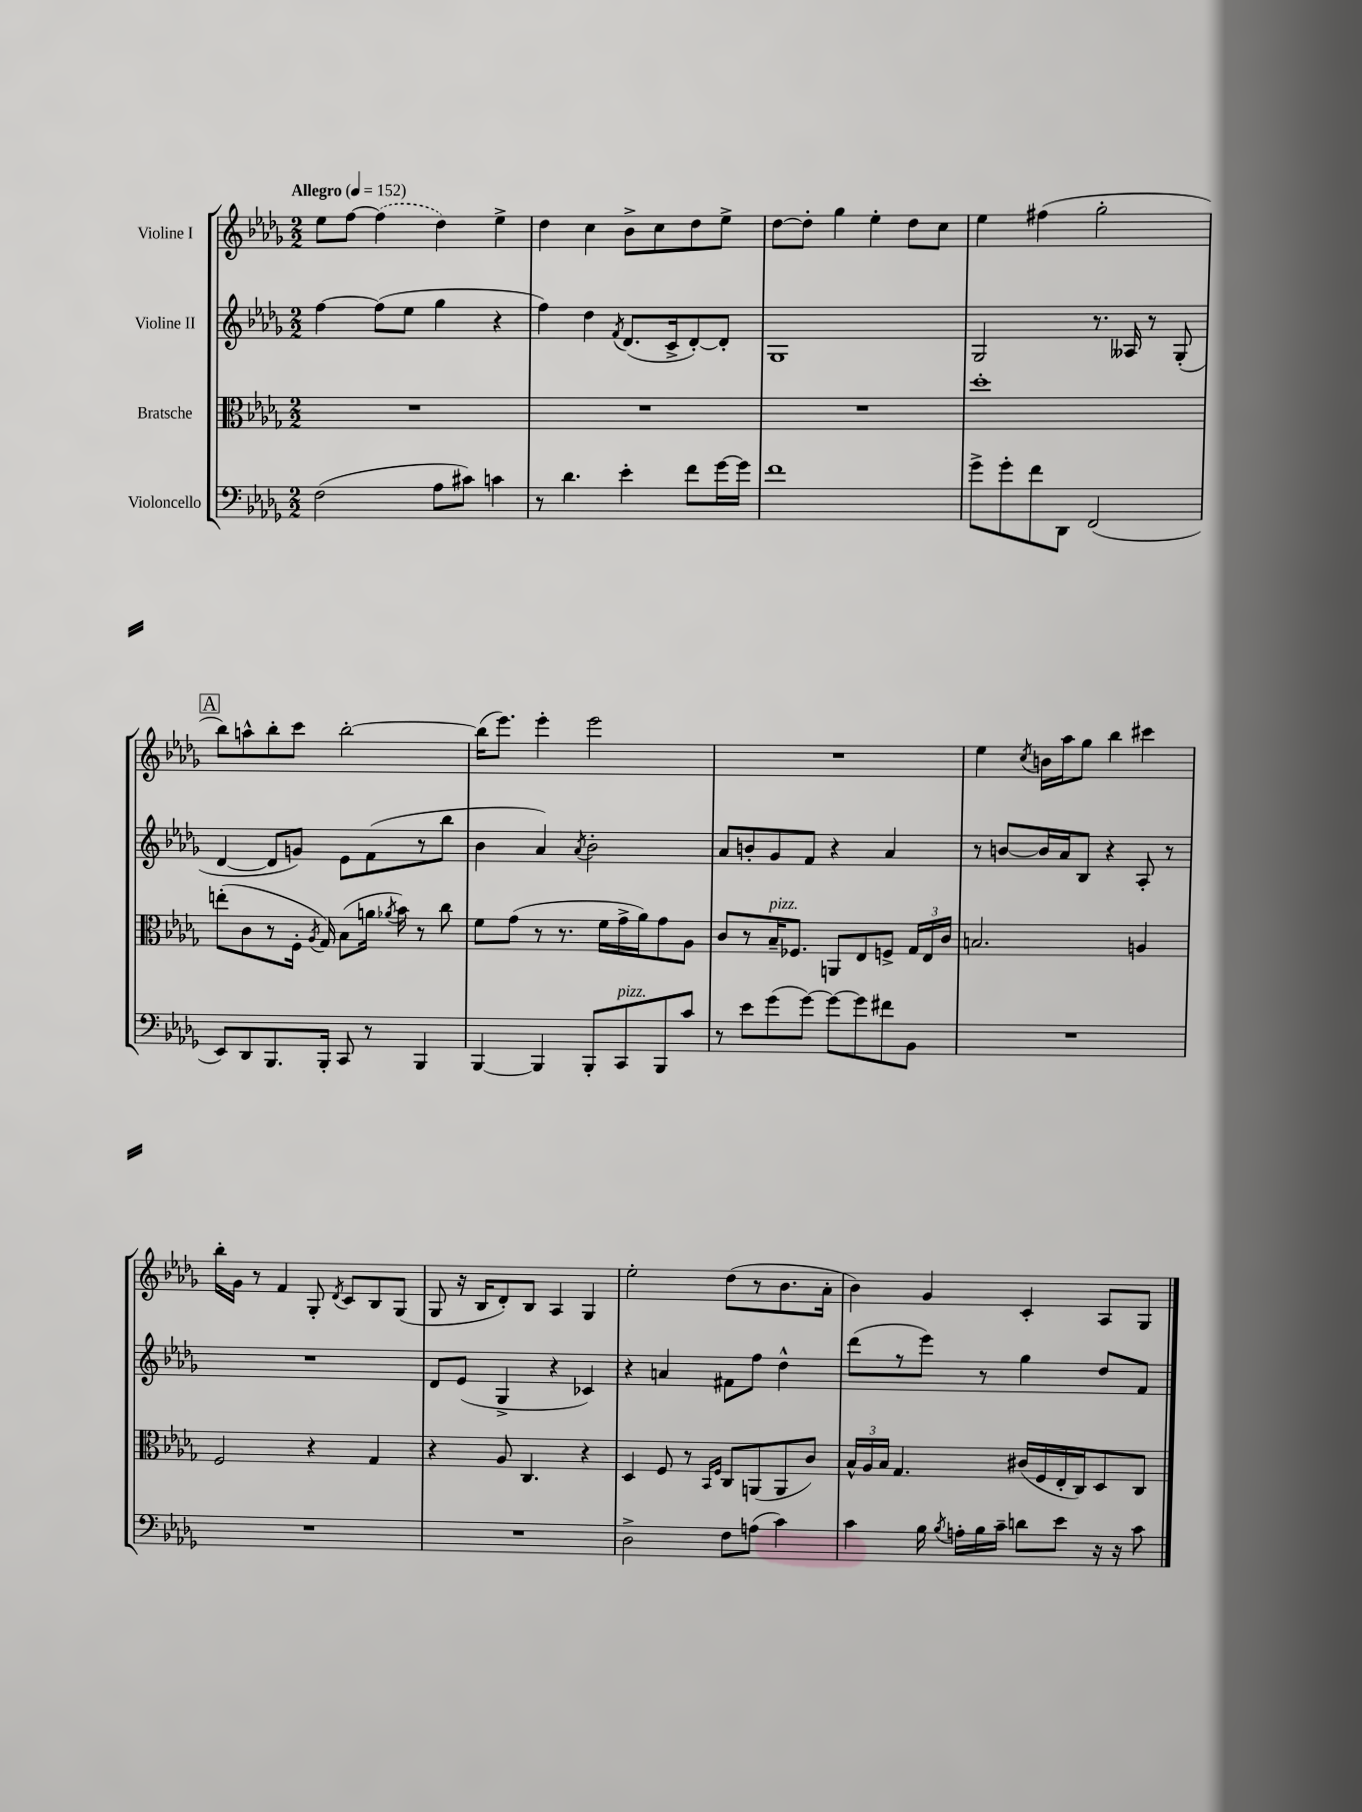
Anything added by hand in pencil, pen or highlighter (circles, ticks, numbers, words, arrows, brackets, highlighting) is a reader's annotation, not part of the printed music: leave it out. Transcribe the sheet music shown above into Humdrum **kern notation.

**kern	**kern	**kern	**kern
*staff4	*staff3	*staff2	*staff1
*clefF4	*clefC3	*clefG2	*clefG2
*k[b-e-a-d-g-]	*k[b-e-a-d-g-]	*k[b-e-a-d-g-]	*k[b-e-a-d-g-]
*M2/2	*M2/2	*M2/2	*M2/2
*MM152	*MM152	*MM152	*MM152
(2F	1r	[4ff	8ee-
.	.	.	[8ff
.	.	(8ff]	(4ff]
.	.	8ee-	.
8A-	.	4gg-	4dd-)
8c#)	.	.	.
4c	.	4r	4ee-^
=	=	=	=
8r	1r	4ff)	4dd-
4.d-	.	.	.
.	.	4dd-	4cc
.	.	8qf	.
4e-'	.	(8.d-	8b-^
.	.	.	8cc
.	.	16c^	.
8f	.	[8d-')	8dd-
[16g-	.	8d-']	8ee-^
16g-]	.	.	.
=	=	=	=
1f	1r	1G-	[8dd-
.	.	.	8dd-']
.	.	.	4gg-
.	.	.	4ee-'
.	.	.	8dd-
.	.	.	8cc
=	=	=	=
8g-^	1dd-'	2G-	4ee-
8g-'	.	.	.
8f	.	.	(4ff#
8DD-	.	.	.
(2FF	.	8.r	2gg-'
.	.	16A--	.
.	.	8r	.
.	.	(8G-'	.
=	=	=	=
8EE-)	(8ee'	[4d-	8bb-)
8DD-	8c	.	8aa^^
8.BBB-	8r	8d-]	8bb-'
.	16F'	8g)	8ccc
.	8qA-	.	.
16BBB-'	16G-)	.	.
8CC	(8B-	8e-	[2bb-'
8r	16a	(8f	.
.	8qa-	.	.
.	16b-)	.	.
4BBB-	8r	8r	.
.	8cc	8bb-	.
=	=	=	=
[4BBB-	8f	4b-	(16bb-]
.	.	.	8.eee-)
.	(8g-	.	.
4BBB-]	8r	4a-)	4eee-'
.	8.r	.	.
.	.	8qa-	.
8BBB-'	.	2b-'	2eee-
.	16f	.	.
8CC	16g-^	.	.
.	16a-)	.	.
8BBB-	8g-	.	.
8c	8A-	.	.
=	=	=	=
8r	8c	8a-	1r
8e-	8r	8b'	.
(8g-	16B-~	8g-	.
.	8.F-	.	.
[8g-)	.	8f	.
8g-_	8AA	4r	.
8g-]	8E-	.	.
8f#	8F^	4a-	.
8BB-	24G-	.	.
.	24E-	.	.
.	24c	.	.
=	=	=	=
1r	2.B	8r	4ee-
.	.	[8b	.
.	.	.	8qcc
.	.	16b]	16b
.	.	16a-	16aa-
.	.	8B-	8gg-
.	.	4r	4bb-
.	4A	8A-'	4ccc#
.	.	8r	.
=	=	=	=
1r	2F	1r	16bb-'
.	.	.	16g-
.	.	.	8r
.	.	.	4f
.	4r	.	8G-'
.	.	.	8qd-
.	.	.	8c
.	4G-	.	8B-
.	.	.	(8G-
=	=	=	=
1r	4r	8d-	8G-
.	.	(8e-	16r
.	.	.	16B-
.	8A-	4G-^	8d-')
.	4.C	.	8B-
.	.	4r	4A-
.	4r	4c-)	4G-
=	=	=	=
2D-^	4D-	4r	2ee-'
.	8F	4a	.
.	8r	.	.
.	16qqBB-	.	.
.	16qqF	.	.
8F	8C	8f#	(8dd-
(8A	(8AA	8ff	8r
4c)	8AA	4dd-^^	8.b-
.	8c)	.	.
.	.	.	16a-'
=	=	=	=
4c	24B-^^	(8ddd-	4b-)
.	24A-	.	.
.	24B-	.	.
.	4.G-	8r	.
16B-	.	8eee-)	4g-
8qB-	.	.	.
16A'	.	.	.
16B-	.	8r	.
16c~	.	.	.
8d	(16c#	4gg-	4c'
.	16F	.	.
8e-	16E-'	.	.
.	16C)	.	.
16r	8D-	8dd-	8A-
16r	.	.	.
8c	8C	8f	8G-
==	==	==	==
*-	*-	*-	*-
